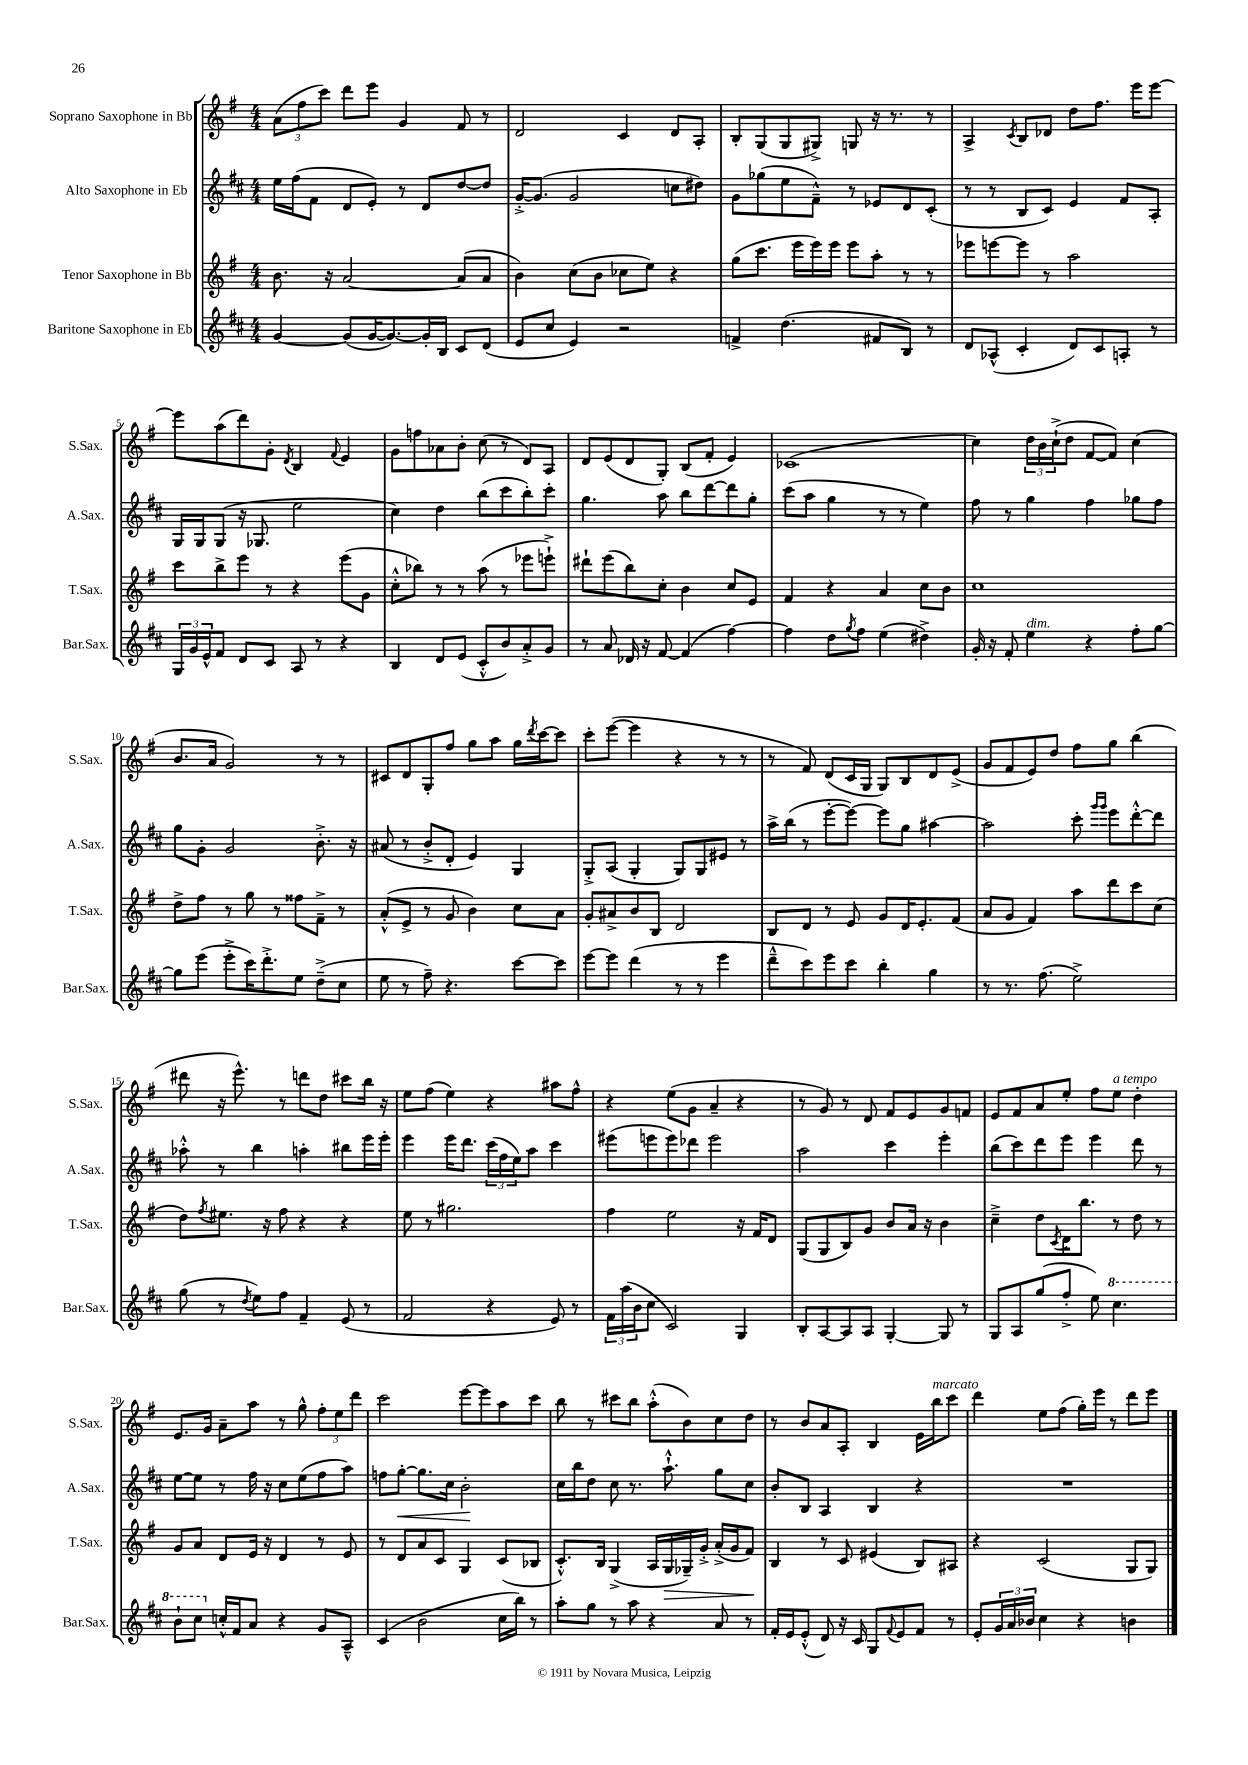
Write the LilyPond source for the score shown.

<<
\new StaffGroup <<
\new Staff = "s0" \with { instrumentName = "Soprano Saxophone in Bb" shortInstrumentName = "S.Sax." } {
    \clef treble \key g \major \numericTimeSignature \time 4/4
    \tuplet 3/2 { a'8( fis''8 c'''8) } d'''8 e'''8 g'4 fis'8 r8 |
    d'2 c'4 d'8 a8-. |
    b8-. g8( g8 gis8->) g8 r16 r8. r8 |
    a4-> \acciaccatura { c'8 } b8 des'8 d''8 fis''8. e'''16 e'''8~ |
    e'''8 a''8( d'''8) g'8-. \acciaccatura { d'8 } b4 \appoggiatura { fis'8 } e'4 |
    g'8 f''8 aes'8 b'8-. c''8( r8 d'8) a8 |
    d'8 e'8( d'8 g8-.) b8( fis'8-. e'4) |
    ces'1( |
    c''4) \tuplet 3/2 { d''16 b'16 c''16-!->( } d''8 fis'8~ fis'8) c''4( |
    b'8. a'16 g'2) r8 r8 |
    cis'8 d'8 g8-. fis''8 g''8 a''8 g''16 \acciaccatura { d'''8 } c'''16~ c'''8 |
    c'''8-. e'''8~( e'''4 r4 r8 r8 |
    r8 fis'8) d'8( c'16 g16 g8) b8 d'8 e'8->( |
    g'8 fis'8 e'8) d''8 fis''8 g''8 b''4( |
    dis'''8 r16 e'''8.-^) r8 d'''8 d''8 cis'''8 b''16 r16 |
    e''8 fis''8( e''4) r4 ais''8 fis''8-^ |
    r4 e''8( g'8 a'4-- r4 |
    r8 g'8) r8 d'8 fis'8 e'8 g'8 f'8 |
    e'8 fis'8 a'8 e''8-. fis''8 e''8^\markup { \italic "a tempo" } d''4-. |
    e'8. g'16 a'8-- a''8 r8 g''8-^ \tuplet 3/2 { fis''8-. e''8 d'''8 } |
    c'''2 e'''8~ e'''8 a''8 c'''8 |
    b''8 r8 cis'''8 b''8 a''8-.-^( b'8) c''8 d''8 |
    r8 b'8 a'8 a8-. b4 e'16 b''16^\markup { \italic "marcato" } c'''8 |
    d'''4 e''8 fis''8( g''16-.) e'''16 r8 d'''8 e'''8 \bar "|." |
}
\new Staff = "s1" \with { instrumentName = "Alto Saxophone in Eb" shortInstrumentName = "A.Sax." } {
    \clef treble \key d \major \numericTimeSignature \time 4/4
    e''16 fis''16( fis'8 d'8 e'8-.) r8 d'8 d''8~ d''8 |
    g'16~-.-> g'8.( g'2 c''8 dis''8) |
    g'8 ges''8( e''8 fis'8---^) r8 ees'8 d'8 cis'8-.( |
    r8 r8 b8 cis'8) e'4 fis'8 a8-. |
    g16 g16 g8( r16 ges8. e''2 |
    cis''4) d''4 b''8( cis'''8 b''8-.) cis'''8-. |
    g''4. a''8 b''8 d'''8~ d'''8 g''8-. |
    cis'''8( a''8 g''4 r8 r8 e''4) |
    fis''8 r8 g''4 fis''4 ges''8 fis''8 |
    g''8 g'8-. g'2 b'8.-.-> r16 |
    ais'8( r8 b'8-.-> d'8-. e'4) g4 |
    g8-.-> a8( g4-. g8) g8 eis'8 r8 |
    a''16-> b''16( r8 e'''8~-. e'''8~) e'''8 g''8 ais''4~ |
    ais''2 cis'''8-. \grace { g'''16 g'''16 } e'''8 d'''8~-.-^ d'''8 |
    aes''8-.-^ r8 b''4 a''4-. bis''8 e'''16 e'''16-. |
    e'''4 e'''16 d'''8. \tuplet 3/2 { cis'''16( fis''16 e''16) } a''8 cis'''4 |
    eis'''8( e'''8 e'''8) des'''8 e'''2 |
    a''2 cis'''4 e'''4-. |
    b''8( cis'''8) d'''8 e'''8 e'''4 d'''8 r8 |
    e''8~ e''8 r8 fis''16 r16 cis''8 e''8( fis''8 a''8) |
    f''8 g''8~-.\< g''8. cis''16 b'2-.\! |
    cis''16 b''16 d''8 cis''8 r8. a''8.-!-^ g''8 cis''8 |
    b'8-. b8 a4 b4 r4 |
    R1 \bar "|." |
}
\new Staff = "s2" \with { instrumentName = "Tenor Saxophone in Bb" shortInstrumentName = "T.Sax." } {
    \clef treble \key g \major \numericTimeSignature \time 4/4
    b'8. r16 a'2~ a'8( a'8 |
    b'4) c''8( b'8 ces''8 e''8) r4 |
    g''8( c'''8. e'''16 e'''16) e'''16 e'''8 a''8-. r8 r8 |
    ees'''8 e'''8~ e'''8 r8 a''2 |
    c'''8 b''8-> e'''8 r8 r4 e'''8( g'8 |
    c''8-.-^ bes''8) r8 r8 a''8( r8 ees'''8 e'''8-!->) |
    dis'''8-! e'''8( b''8) c''8-. b'4 c''8 e'8 |
    fis'4 r4 a'4 c''8 b'8 |
    c''1 |
    d''8-> fis''8 r8 g''8 r8 fisis''8 fis'8---> r8 |
    a'8-.-^( e'8-> r8 g'8 b'4) c''8 a'8 |
    g'8-. ais'8-> b'8 b8 d'2 |
    b8 d'8 r8 e'8 g'8 d'16 e'8.-. fis'8( |
    a'8 g'8 fis'4) a''8 d'''8 c'''8 c''8( |
    d''8) \acciaccatura { fis''8 } eis''8. r16 fis''8 r4 r4 |
    e''8 r8 gis''2. |
    fis''4 e''2 r16 fis'16 d'8 |
    g8( g8 b8) g'8 b'8 a'16 r16 b'4 |
    c''4---> d''8 \acciaccatura { c'8 } d'16 b''8. r8 d''8 r8 |
    g'8 a'8 d'8 e'16 r16 d'4 r8 e'8 |
    r8 d'8 a'8 c'8 g4 c'8( bes8 |
    c'8.-.-^) b16 g4->( a16 g16\> ges16--) g'16-.-> a'16-.->( g'16 fis'8\!) |
    b4 r8 c'8 eis'4( b8) ais8 |
    r4 c'2( g8 g8) \bar "|." |
}
\new Staff = "s3" \with { instrumentName = "Baritone Saxophone in Eb" shortInstrumentName = "Bar.Sax." } {
    \clef treble \key d \major \numericTimeSignature \time 4/4
    g'4~ g'8( g'16~ g'8.~) g'16-. b16 cis'8 d'8( |
    e'8 cis''8 e'4) r2 |
    f'4-> d''4.( fis'8 b8) r8 |
    d'8 aes8-^( cis'4-. d'8) cis'8 a8-. r8 |
    \tuplet 3/2 { g16 g'16 e'16-^ } fis'8 d'8 cis'8 a8 r8 r4 |
    b4 d'8 e'8( cis'8-.-^ b'8) a'8-.-> g'8 |
    r8 a'8 des'16 r16 fis'8~ fis'4( fis''4~) |
    fis''4 d''8 \acciaccatura { g''8 } fis''8 e''4( dis''4->) |
    g'16-. r16 fis'8-. e''4^\markup { \italic "dim." } r4 fis''8-. g''8~ |
    g''8 e'''8( e'''8-.-> cis'''16) d'''8.-.-> e''8 d''8--->( cis''8 |
    e''8 r8 fis''8--) r4. cis'''8~ cis'''8 |
    e'''8~ e'''8 d'''4( r8 r8 e'''4 |
    d'''8---^ cis'''8) e'''8 cis'''8 b''4-. g''4 |
    r8 r8. fis''8.( e''2->) |
    g''8( r8 \acciaccatura { d''8 } e''8) fis''8 fis'4-- e'8( r8 |
    fis'2 r4 e'8) r8 |
    \tuplet 3/2 { fis'16 a''16( b'16 } cis''8 cis'2) g4 |
    b8-. a8~ a8 a8 g4~-. g8 r8 |
    g8 a8 g''8( fis''8-.-> e''8) \ottava #1 cis'''4. |
    b''8-! cis'''8 \ottava #0 c''16-.-^ fis'16 a'8 r4 g'8 a8---^ |
    cis'4( b'2 cis''16 b''16) r8 |
    a''8-. g''8 r8 a''8 r4 a'8 r8 |
    fis'16-. e'16 e'8-.-^( d'8) r16 cis'16 g8 \appoggiatura { fis'8 } e'8 fis'8 r8 |
    e'8-. \tuplet 3/2 { g'16 a'16 bes'16 } cis''4 r4 b'4 \bar "|." |
}
>>
>>
